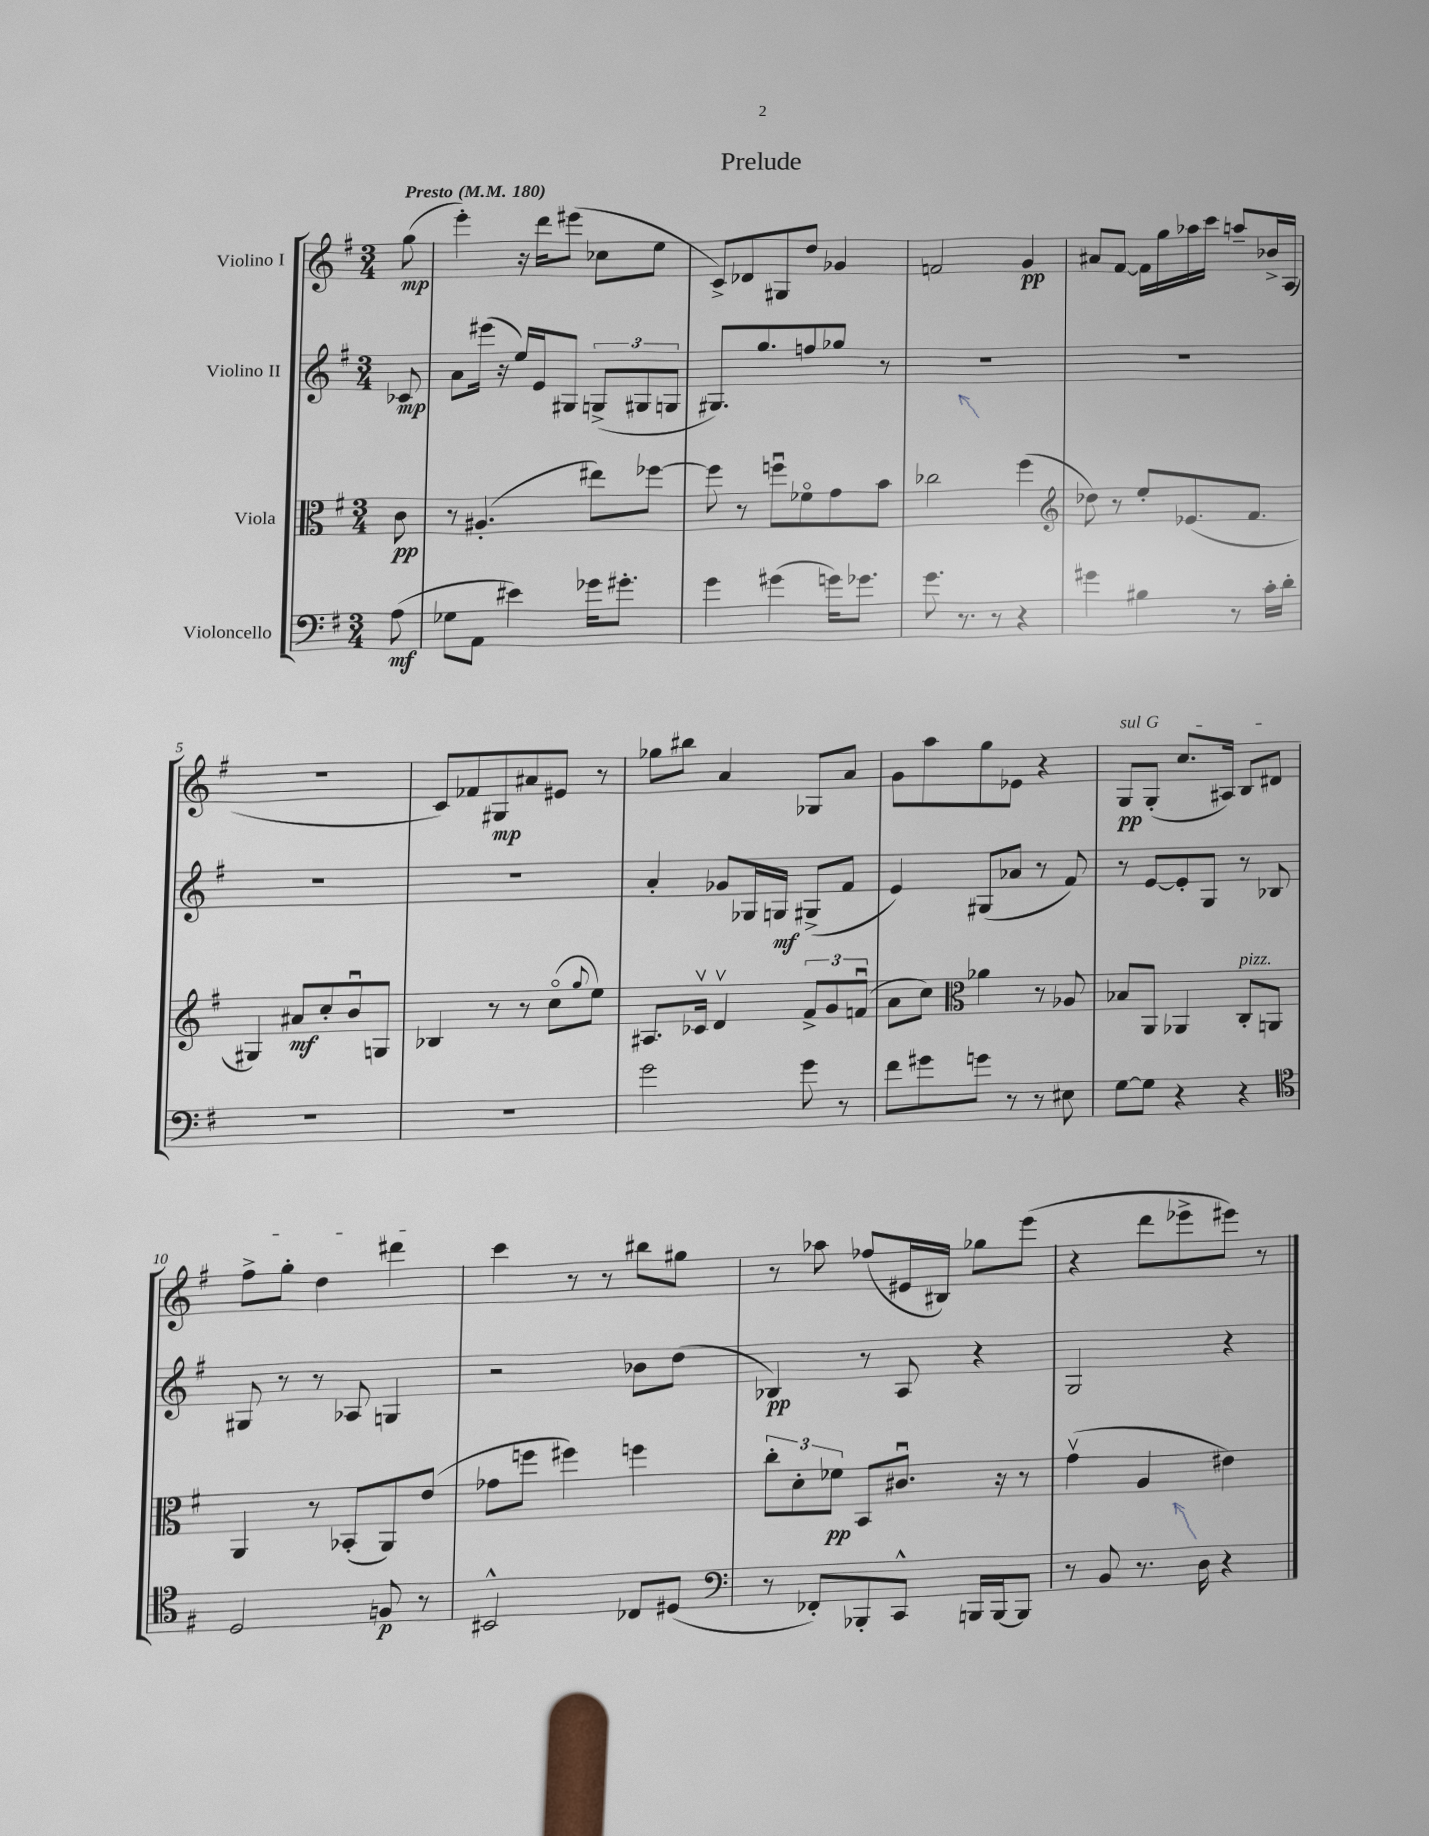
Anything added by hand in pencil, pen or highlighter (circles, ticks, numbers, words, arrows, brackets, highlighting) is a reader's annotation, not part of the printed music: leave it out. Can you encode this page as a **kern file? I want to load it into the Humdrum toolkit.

**kern	**dynam	**kern	**dynam	**kern	**dynam	**kern	**dynam
*part4	*part4	*part3	*part3	*part2	*part2	*part1	*part1
*staff4	*staff4	*staff3	*staff3	*staff2	*staff2	*staff1	*staff1
*I"Violoncello	*	*I"Viola	*	*I"Violino II	*	*I"Violino I	*
*clefF4	*	*clefC3	*	*clefG2	*	*clefG2	*
*k[f#]	*	*k[f#]	*	*k[f#]	*	*k[f#]	*
*M3/4	*	*M3/4	*	*M3/4	*	*M3/4	*
*MM180	*	*MM180	*	*MM180	*	*MM180	*
=	=	=	=	=	=	=	=
!	!	!	!	!	!	!LO:TX:a:B:t=Presto	!
(8A\	mf	8c\	pp	8c-X/	mp	(8gg\	mp
=1	=1	=1	=1	=1	=1	=1	=1
8G-X\L	.	8r	.	8a\L	.	4eee'\)	.
8AA\J	.	(4.A#X'/	.	(16eee#X\Jk	.	.	.
.	.	.	.	16r	.	.	.
4e#X\)	.	.	.	16ee/LL)	.	16r	.
.	.	.	.	16e/J	.	16ddd\KL	.
.	.	.	.	8G#X/J	.	(8eee#X\J	.
16g-X\KL	.	8ee#X\L)	.	(12Gn^/L	.	8cc-X\L	.
8.g#X'\J	.	.	.	.	.	.	.
.	.	.	.	12G#X/	.	.	.
.	.	[8ff-X\J	.	.	.	8ee\J	.
.	.	.	.	12Gn/J	.	.	.
=2	=2	=2	=2	=2	=2	=2	=2
4g\	.	8ff-\]	.	8.G#X/L)	.	8c^/L)	.
.	.	8r	.	.	.	8d-X/	.
.	.	.	.	8.gg/	.	.	.
(4g#X\	.	8ffnu\L	.	.	.	8G#X/	.
.	.	8f-X\	.	8ffn/	.	8dd/J	.
16gn\KL)	.	8g\	.	8gg-X/J	.	4g-X/	.
8.g-X\J	.	.	.	.	.	.	.
.	.	8b\J	.	8r	.	.	.
=3	=3	=3	=3	=3	=3	=3	=3
8.g\	.	2cc-X\	.	2.r	.	2fn/	.
8.r	.	.	.	.	.	.	.
8r	.	.	.	.	.	.	.
4r	.	(4ff#\	.	.	.	4g/	pp
=4	=4	=4	=4	=4	=4	=4	=4
*	*	*clefG2	*	*	*	*	*
4g#X\	.	8dd-X\)	.	2.r	.	8a#X/L	.
.	.	8r	.	.	.	[8f#/J	.
4B#X\	.	8ee'/L	.	.	.	16f#\LL]	.
.	.	.	.	.	.	16gg\	.
.	.	(8.e-X/	.	.	.	16aa-X\	.
.	.	.	.	.	.	16ccc\JJ	.
8r	.	.	.	.	.	8aan~/L	.
.	.	8.f#/J	.	.	.	.	.
16c'\LL	.	.	.	.	.	16b-X^/L	.
16d'\JJ	.	.	.	.	.	(16A/JJ	.
!!LO:LB:g=z
=5	=5	=5	=5	=5	=5	=5	=5
2.r	.	4G#X/)	.	2.r	.	2.r	.
.	.	8a#X/L	mf	.	.	.	.
.	.	8cc'/	.	.	.	.	.
.	.	8bu/	.	.	.	.	.
.	.	8Gn/J	.	.	.	.	.
=6	=6	=6	=6	=6	=6	=6	=6
2.r	.	4B-X/	.	2.r	.	8c/L)	.
.	.	.	.	.	.	8f-X/	.
.	.	8r	.	.	.	8G#X/	mp
.	.	8r	.	.	.	8a#X/	.
.	.	(8cc\L	.	.	.	8e#X/J	.
.	.	8qqgg/	.	.	.	.	.
.	.	8ee\J)	.	.	.	8r	.
=7	=7	=7	=7	=7	=7	=7	=7
2g\	.	8.A#X/L	.	4a'/	.	8gg-X\L	.
.	.	.	.	.	.	8bb#X\J	.
.	.	16c-Xv/Jk	.	.	.	.	.
.	.	4dv/	.	8g-X/L	.	4a/	.
.	.	.	.	16G-X/L	.	.	.
.	.	.	.	16Gn/JJ	mf	.	.
8g\	.	12f#^/L	.	(8G#X^/L	.	8G-X/L	.
.	.	12g/	.	.	.	.	.
8r	.	.	.	8f#/J	.	8a/J	.
.	.	(12fnu/J	.	.	.	.	.
=8	=8	=8	=8	=8	=8	=8	=8
8f#\L	.	8a\L	.	4e/)	.	8g\L	.
8g#X\	.	8cc\J)	.	.	.	8aa\	.
*	*	*clefC3	*	*	*	*	*
8gn\J	.	4a-X\	.	(8G#X/L	.	8gg\	.
8r	.	.	.	8a-X/J	.	8e-X\J	.
8r	.	8r	.	8r	.	4r	.
8E#X\	.	8A-X/	.	8f#/)	.	.	.
=9	=9	=9	=9	=9	=9	=9	=9
!	!	!	!	!	!	!LO:TX:a:i:t=sul G	!
[8G\L	.	8B-X/L	.	8r	.	8G/L	pp
8G\J]	.	8AA/J	.	[8e/L	.	(8G'/J	.
4r	.	4AA-X/	.	8e'/]	.	8.cc/L	.
.	.	.	.	8G/J	.	.	.
.	.	.	.	.	.	16A#X/Jk)	.
!	!	!LO:TX:a:i:t=pizz.	!	!	!	!	!
4r	.	8C'/L	.	8r	.	8B/L	.
.	.	8AAn/J	.	8B-X/	.	8d#X/J	.
!!LO:LB:g=z
=10	=10	=10	=10	=10	=10	=10	=10
*clefC4	*	*	*	*	*	*	*
2D/	.	4AA/	.	8G#X/	.	8ff#^\L	.
.	.	.	.	8r	.	8gg'\J	.
.	.	8r	.	8r	.	4dd\	.
.	.	(8BB-X'/L	.	8A-X/	.	.	.
8Fn/	p	8AA/)	.	4Gn/	.	4ddd#X\	.
8r	.	(8e/J	.	.	.	.	.
=11	=11	=11	=11	=11	=11	=11	=11
2BB#X^^/	.	8g-X\L	.	2r	.	4ccc\	.
.	.	8ffn\J	.	.	.	.	.
.	.	4ff#X\)	.	.	.	8r	.
.	.	.	.	.	.	8r	.
8C-X/L	.	4ffn\	.	8b-X\L	.	8bb#X\L	.
(8D#X/J	.	.	.	(8dd\J	.	8gg#X\J	.
=12	=12	=12	=12	=12	=12	=12	=12
*clefF4	*	*	*	*	*	*	*
8r	.	12cc'\L	.	4B-X/)	pp	8r	.
.	.	12d'\	.	.	.	.	.
8FF-X'/L)	.	.	.	.	.	8aa-X\	.
.	.	12f-X\J	pp	.	.	.	.
8BBB-X'/	.	8BB/L	.	8r	.	(8ff-X/L	.
8CC^^/J	.	8.c#Xu/J	.	8A/	.	16e#X/L	.
.	.	.	.	.	.	16B#X/JJ)	.
16BBBn/LL	.	.	.	4r	.	8gg-X\L	.
[16BBB/J	.	16r	.	.	.	.	.
8BBB/J]	.	8r	.	.	.	(8eee\J	.
=13	=13	=13	=13	=13	=13	=13	=13
8r	.	(4gv\	.	2G/	.	4r	.
8BB/	.	.	.	.	.	.	.
8.r	.	4A/	.	.	.	8ddd\L	.
.	.	.	.	.	.	8eee-X^\	.
16D\	.	.	.	.	.	.	.
4r	.	4e#X\)	.	4r	.	8eee#X\J)	.
.	.	.	.	.	.	8r	.
==	==	==	==	==	==	==	==
*-	*-	*-	*-	*-	*-	*-	*-
